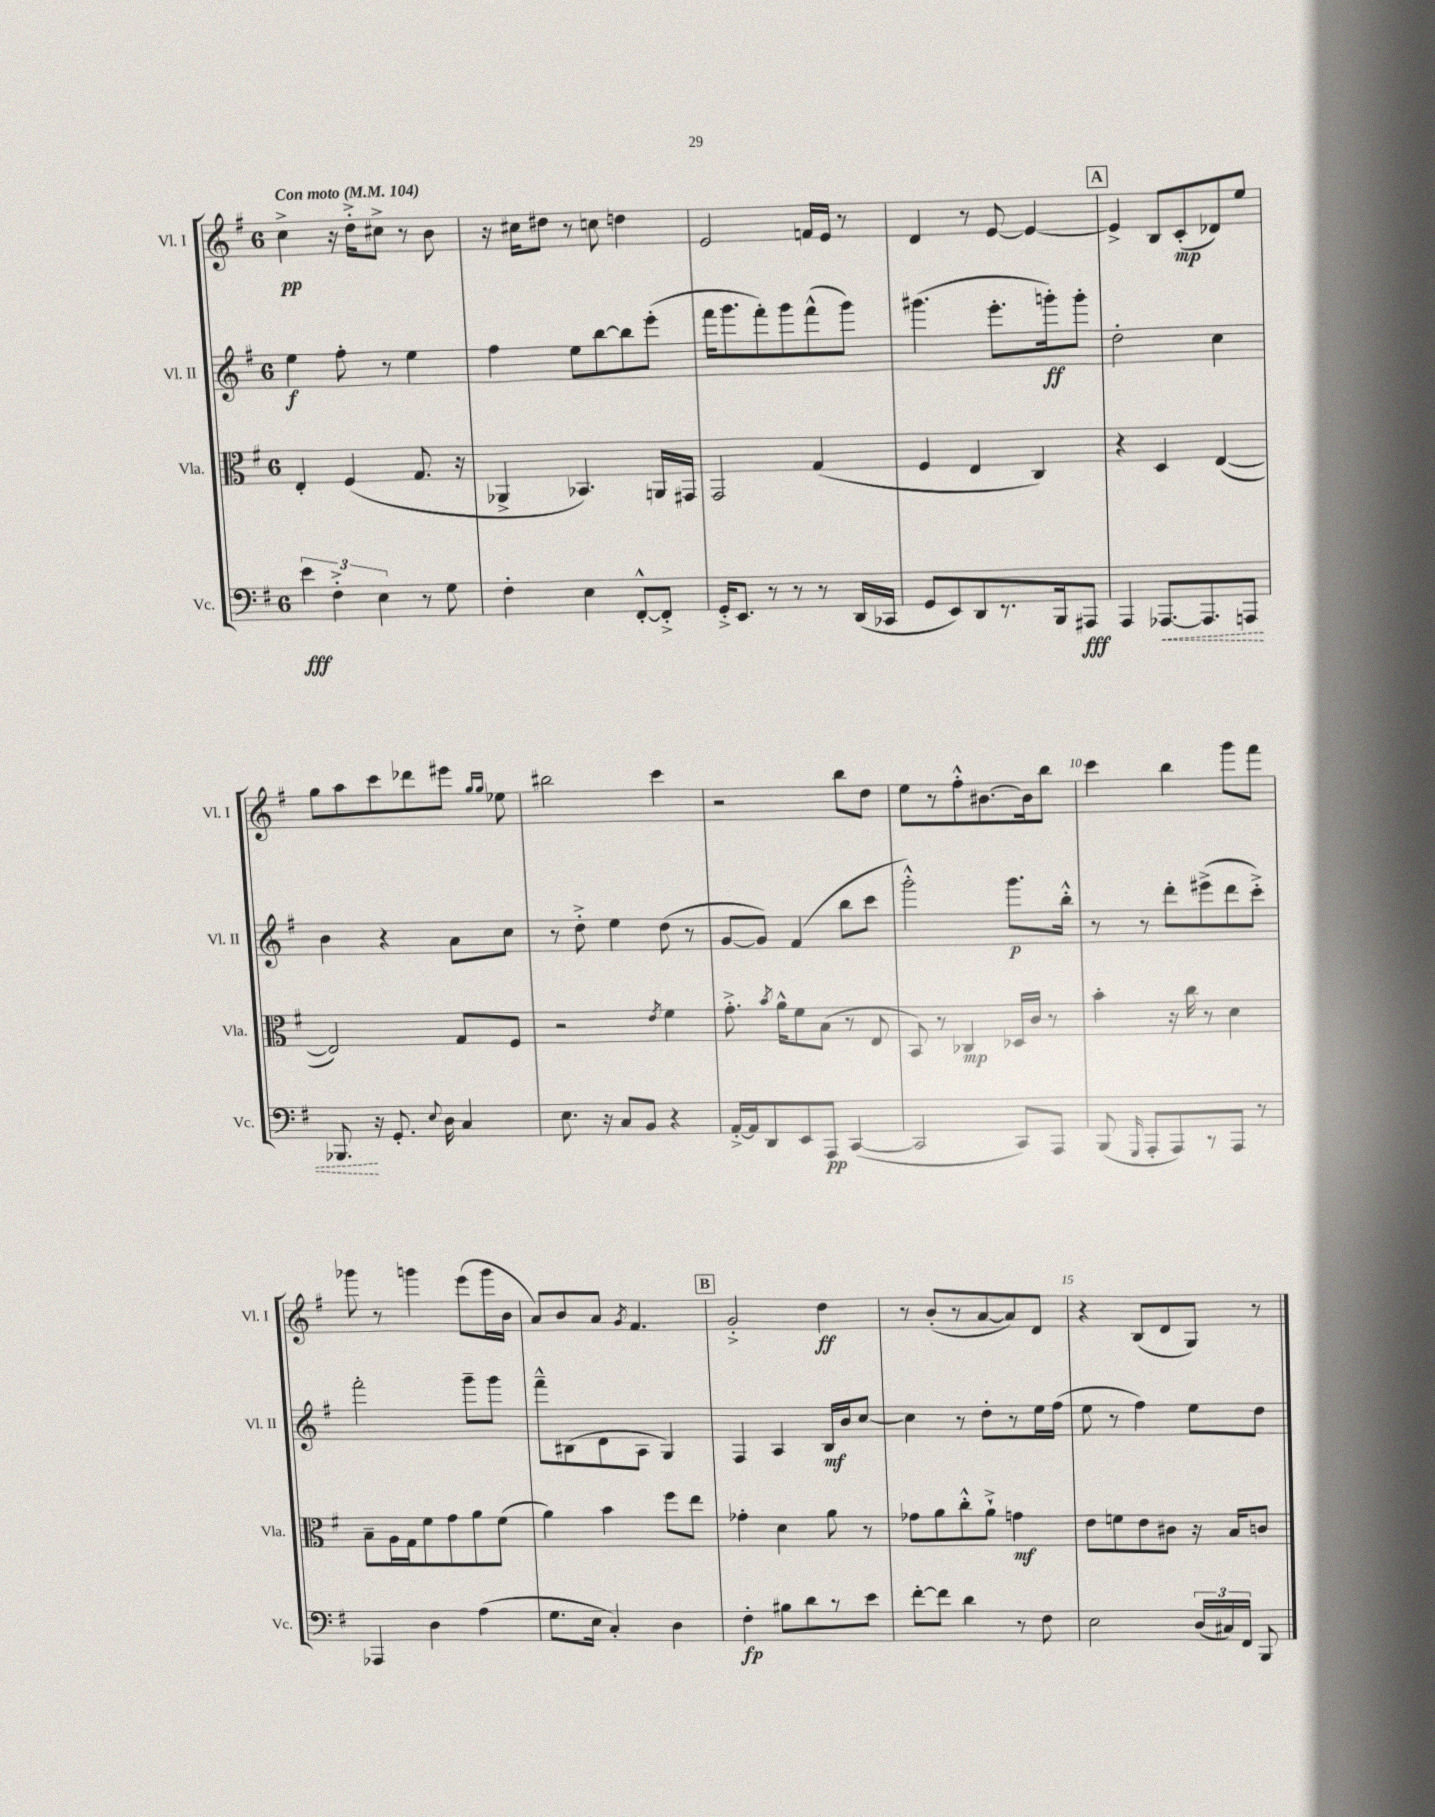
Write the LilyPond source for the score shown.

<<
\new StaffGroup <<
\new Staff = "s0" \with { instrumentName = "Vl. I" shortInstrumentName = "Vl. I" } {
    \clef treble \key g \major \once \override Staff.TimeSignature.style = #'single-digit \time 6/8 \tempo "Con moto" 4 = 104
    \autoBeamOff c''4->\pp r16 d''16[-.-> cis''8]-> r8 b'8 |
    r16 cis''16[ dis''8] r8 c''8 d''4 |
    e'2 f'16[ e'16] r8 |
    d'4 r8 e'8~ e'4~ |
    \mark \markup { \box "A" } e'4-> b8[ c'8-.\mp( des'8) e''8] |
    g''8[ a''8 c'''8 des'''8 eis'''8] \grace { g''16[ g''16] } ees''8 |
    bis''2 c'''4 |
    r2 b''8[ d''8] |
    e''8[ r8 fis''8-.-^ bis'8.~ bis'16 b''8] |
    c'''4 b''4 g'''8[ fis'''8] |
    ges'''8 r8 g'''4 e'''8[( g'''16 b'16] |
    a'8[) b'8 a'8] \acciaccatura { g'8 } fis'4. |
    \mark \markup { \box "B" } g'2-.-> d''4\ff |
    r8 b'8[-.( r8 a'8~ a'8) d'8] |
    r4 b8[( d'8 g8]) r8 \bar "|." |
}
\new Staff = "s1" \with { instrumentName = "Vl. II" shortInstrumentName = "Vl. II" } {
    \clef treble \key g \major \once \override Staff.TimeSignature.style = #'single-digit \time 6/8
    \autoBeamOff e''4\f fis''8-. r8 e''4 |
    fis''4 e''8[ b''8~ b''8 e'''8]-.( |
    fis'''16[ g'''8. fis'''8-.) g'''8 fis'''8-^( g'''8]) |
    gis'''4.( e'''8.[-. g'''16-.\ff) g'''8]-. |
    \mark \markup { \box "A" } d''2-. c''4 |
    b'4 r4 a'8[ c''8] |
    r8 d''8-.-> e''4 d''8( r8 |
    g'8[~ g'8]) fis'4( b''8[ c'''8] |
    g'''2-.-^) g'''8.[\p b''16]-.-^ |
    r8 r8 d'''8[-. eis'''8->( d'''8 c'''8]-.->) |
    fis'''2-. g'''8[-- g'''8] |
    fis'''8[---^ bis8( d'8 a8] g4) |
    \mark \markup { \box "B" } fis4 a4 b16[\mf b'16 c''8]~ |
    c''4 r8 d''8[-. r8 e''16 fis''16]( |
    e''8 r8 fis''4) e''8[ d''8] \bar "|." |
}
\new Staff = "s2" \with { instrumentName = "Vla." shortInstrumentName = "Vla." } {
    \clef alto \key g \major \once \override Staff.TimeSignature.style = #'single-digit \time 6/8
    \autoBeamOff e4-. fis4( g8. r16 |
    aes,4-> bes,4.) a,16[ gis,16] |
    g,2 g4( |
    fis4 e4 c4) |
    \mark \markup { \box "A" } r4 d4 e4~( |
    e2) g8[ fis8] |
    r2 \acciaccatura { e'8 } fis'4 |
    g'8.-.-> \acciaccatura { b'8 } a'16[-^ fis'8 b8]( r8 e8 |
    b,8) r8 ces4\mp des16[ c'16] r8 |
    b'4-. r16 c''16 r8 d'4 |
    b8[-- a16 g16 fis'8 g'8 a'8 fis'8]( |
    a'4) b'4 fis''8[ e''8] |
    \mark \markup { \box "B" } ges'4-. d'4 a'8 r8 |
    ges'8[ a'8 c''8-.-^ a'8]-!-> g'4\mf |
    e'8[ f'8 e'8 cis'8] r16 b16[ c'8] \bar "|." |
}
\new Staff = "s3" \with { instrumentName = "Vc." shortInstrumentName = "Vc." } {
    \clef bass \key g \major \once \override Staff.TimeSignature.style = #'single-digit \time 6/8
    \autoBeamOff \tuplet 3/2 { e'4\fff fis4-.-> e4 } r8 g8 |
    fis4-. e4 fis,8[~-.-^ fis,8]-.-> |
    g,16[-.-> e,8.] r8 r8 r8 d,16[( ces,16] |
    g,8[ e,8) d,8 r8. b,,16 ais,,8]\fff |
    \mark \markup { \box "A" } a,,4 \once \override Hairpin.style = #'dashed-line aes,,8.[~\< aes,,8. a,,8] |
    bes,,8.\! r16 g,8.-. \appoggiatura { e8 } d16 c4 |
    e8. r16 c8[ b,8] r4 |
    a,16[~-.-> a,16 d,8 e,8 a,,8]\pp c,4~( |
    c,2 c,8[) a,,8] |
    b,,8( \grace { g,,16 } a,,8[-. a,,8) r8 a,,8] r8 |
    aes,,4 d4 a4( |
    g8.[ e16] c4-.) d4 |
    \mark \markup { \box "B" } fis4-.\fp bis8[ d'8 r8 e'8] |
    fis'8[~-. fis'8] d'4 r8 fis8 |
    e2 \tuplet 3/2 { d16[( cis16) fis,16] } b,,8 \bar "|." |
}
>>
>>
\layout { \context { \Score \override BarNumber.break-visibility = ##(#f #t #t) barNumberVisibility = #(every-nth-bar-number-visible 5) } }
